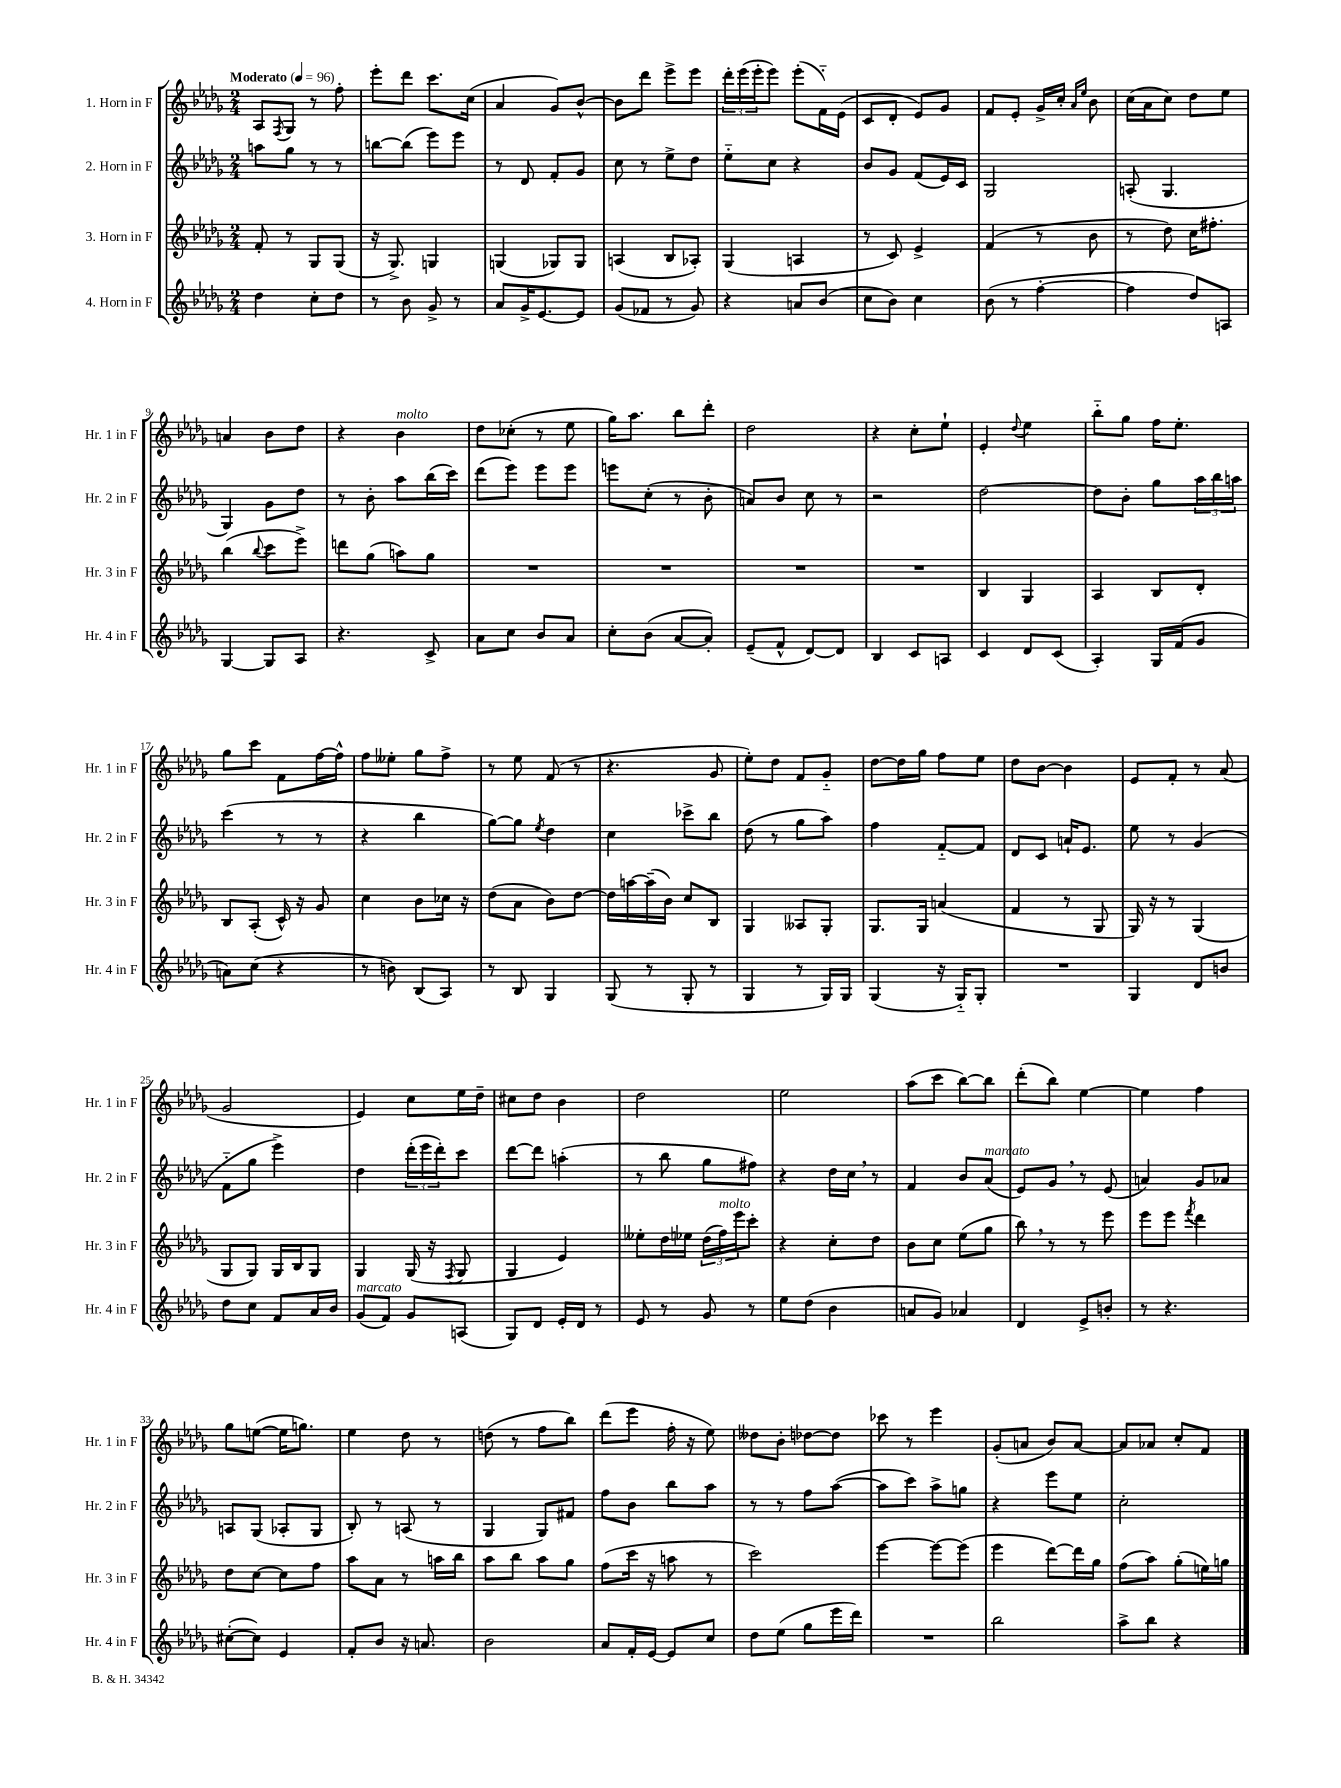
<<
\new StaffGroup <<
\new Staff = "s0" \with { instrumentName = "1. Horn in F" shortInstrumentName = "Hr. 1 in F" } {
    \clef treble \key des \major \numericTimeSignature \time 2/4 \tempo "Moderato" 4 = 96
    aes8 \acciaccatura { f8 } ges8 r8 f''8-. |
    ees'''8-. des'''8 c'''8. c''16( |
    aes'4 ges'8) bes'8~-^ |
    bes'8 des'''8 ees'''8-> ees'''8 |
    \tuplet 3/2 { des'''16-. ees'''16( ees'''16-. } ees'''8) ees'''8-.( f'16-_) ees'16( |
    c'8 des'8-. ees'8) ges'8 |
    f'8 ees'8-. ges'16-> c''16-. \grace { aes'16 ees''16 } bes'8 |
    c''16( aes'16 c''8) des''8 ees''8 |
    a'4 bes'8 des''8 |
    r4 bes'4^\markup { \italic "molto" } |
    des''8 ces''8-.( r8 ees''8 |
    ges''16) aes''8. bes''8 des'''8-. |
    des''2 |
    r4 c''8-. ees''8-! |
    ees'4-. \appoggiatura { des''8 } ees''4 |
    bes''8-_ ges''8 f''16 ees''8.-. |
    ges''8 c'''8 f'8 f''16~ f''16-^ |
    f''8 eeses''8-. ges''8 f''8-> |
    r8 ees''8 f'8( r8 |
    r4. ges'8 |
    ees''8-.) des''8 f'8 ges'8-_ |
    des''8~ des''16 ges''16 f''8 ees''8 |
    des''8 bes'8~ bes'4 |
    ees'8 f'8-. r8 aes'8( |
    ges'2 |
    ees'4) c''8 ees''16 des''16-- |
    cis''8 des''8 bes'4 |
    des''2 |
    ees''2 |
    aes''8( c'''8 bes''8~) bes''8 |
    des'''8-.( bes''8) ees''4~ |
    ees''4 f''4 |
    ges''8 e''8~( e''16 g''8.) |
    ees''4 des''8 r8 |
    d''8( r8 f''8 bes''8) |
    des'''8( ees'''8 f''16-. r16 ees''8) |
    deses''8 bes'8-. des''8~ des''8 |
    ces'''8 r8 ees'''4 |
    ges'8-.( a'8 bes'8) a'8~ |
    a'8 aes'8 c''8-. f'8 \bar "|." |
}
\new Staff = "s1" \with { instrumentName = "2. Horn in F" shortInstrumentName = "Hr. 2 in F" } {
    \clef treble \key des \major \numericTimeSignature \time 2/4
    a''8 ges''8 r8 r8 |
    b''8~ b''8( ees'''8) ees'''8 |
    r8 des'8 f'8-. ges'8 |
    c''8 r8 ees''8-> des''8 |
    ees''8-_ c''8 r4 |
    bes'8 ges'8 f'8( ees'16) c'16 |
    ges2 |
    a8-.( ges4. |
    ges4) ges'8 des''8 |
    r8 bes'8-. aes''8 bes''16( c'''16) |
    des'''8( ees'''8) ees'''8 ees'''8 |
    e'''8 c''8-.( r8 bes'8-. |
    a'8) bes'8 c''8 r8 |
    r2 |
    des''2~ |
    des''8 bes'8-. ges''8 \tuplet 3/2 { aes''16 bes''16 a''16 } |
    c'''4( r8 r8 |
    r4 bes''4 |
    ges''8~) ges''8 \acciaccatura { ees''8 } des''4 |
    c''4 ces'''8-> bes''8 |
    des''8( r8 ges''8 aes''8) |
    f''4 f'8~-_ f'8 |
    des'8 c'8 a'16-! ees'8. |
    ees''8 r8 ges'4( |
    f'8-_ ges''8 ees'''4->) |
    des''4 \tuplet 3/2 { des'''16-.( ees'''16 des'''16-.) } c'''8 |
    des'''8~ des'''8 a''4-.( |
    r8 bes''8 ges''8 fis''8) |
    r4 des''16 c''16 \breathe r8 |
    f'4 bes'8 aes'8^\markup { \italic "marcato" }( |
    ees'8) ges'8 \breathe r8 ees'8( |
    a'4) ges'8 aes'8 |
    a8 ges8( aes8-. ges8 |
    bes8-.) r8 a8( r8 |
    ges4 ges8) fis'8 |
    f''8 bes'8 bes''8 aes''8 |
    r8 r8 f''8 aes''8~( |
    aes''8 c'''8) aes''8-> g''8 |
    r4 ees'''8 ees''8 |
    c''2-. \bar "|." |
}
\new Staff = "s2" \with { instrumentName = "3. Horn in F" shortInstrumentName = "Hr. 3 in F" } {
    \clef treble \key des \major \numericTimeSignature \time 2/4
    f'8-. r8 ges8 ges8( |
    r16 ges8.->) g4 |
    g4( ges8) ges8 |
    a4( bes8 aes8-.) |
    ges4( a4 |
    r8 c'8) ees'4-> |
    f'4( r8 bes'8 |
    r8 des''8) c''16 fis''8.-. |
    bes''4( \appoggiatura { bes''8 } c'''8 ees'''8->) |
    d'''8 ges''8( a''8) ges''8 |
    R2 |
    R2 |
    R2 |
    R2 |
    bes4 ges4 |
    aes4 bes8 des'8-. |
    bes8 aes8-.( c'16-^) r16 ges'8 |
    c''4 bes'8 ces''16 r16 |
    des''8( aes'8 bes'8) des''8~ |
    des''16 a''16~ a''16--( bes'16) c''8 bes8 |
    ges4 aeses8 ges8-. |
    ges8. ges16 a'4( |
    f'4 r8 ges8 |
    ges16) r16 r8 ges4( |
    ges8 ges8) ges16 bes16 ges8 |
    ges4 ges16( r16 \acciaccatura { f8 } ges8 |
    ges4 ees'4) |
    eeses''8-. des''16 ees''16 \tuplet 3/2 { des''16( f''16^\markup { \italic "molto" }) ees'''16 } c'''8-. |
    r4 c''8-. des''8 |
    bes'8 c''8 ees''8( ges''8 |
    bes''8) \breathe r8 r8 ees'''8 |
    ees'''8 ees'''8 \acciaccatura { f'''8 } des'''4 |
    des''8 c''8~ c''8 f''8 |
    aes''8 aes'8 r8 a''16 bes''16 |
    aes''8 bes''8 aes''8 ges''8 |
    f''8( c'''16 r16 a''8 r8 |
    c'''2) |
    ees'''4~ ees'''8~ ees'''8( |
    ees'''4 des'''8~) des'''16 ges''16 |
    f''8( aes''8) ges''8-.( e''16) g''16 \bar "|." |
}
\new Staff = "s3" \with { instrumentName = "4. Horn in F" shortInstrumentName = "Hr. 4 in F" } {
    \clef treble \key des \major \numericTimeSignature \time 2/4
    des''4 c''8-. des''8 |
    r8 bes'8 ges'8-> r8 |
    aes'8 ges'16-> ees'8.~ ees'8 |
    ges'8( fes'8 r8 ges'8) |
    r4 a'8 bes'8( |
    c''8 bes'8) c''4 |
    bes'8( r8 f''4~-. |
    f''4 des''8) a8 |
    ges4~ ges8 aes8 |
    r4. c'8-> |
    aes'8 c''8 bes'8 aes'8 |
    c''8-. bes'8( aes'8~ aes'8-.) |
    ees'8--( f'8-^ des'8~) des'8 |
    bes4 c'8 a8 |
    c'4 des'8 c'8( |
    aes4-.) ges16 f'16( ges'8 |
    a'8) c''8( r4 |
    r8 b'8) bes8( aes8) |
    r8 bes8 ges4 |
    ges8( r8 ges8-. r8 |
    ges4 r8 ges16) ges16 |
    ges4( r16 ges16-_) ges8-. |
    R2 |
    ges4 des'8 b'8 |
    des''8 c''8 f'8 aes'16 bes'16 |
    ges'8^\markup { \italic "marcato" }( f'8) ges'8 a8( |
    ges8) des'8 ees'16-. des'16 r8 |
    ees'8 r8 ges'8 r8 |
    ees''8 des''8( bes'4 |
    a'8 ges'8) aes'4 |
    des'4 ees'8-> b'8-. |
    r8 r4. |
    cis''8~-.( cis''8) ees'4 |
    f'8-. bes'8 r16 a'8. |
    bes'2 |
    aes'8 f'16-. ees'16~ ees'8 c''8 |
    des''8 ees''8( ges''8 ees'''16 des'''16) |
    R2 |
    bes''2 |
    aes''8-> bes''8 r4 \bar "|." |
}
>>
>>
